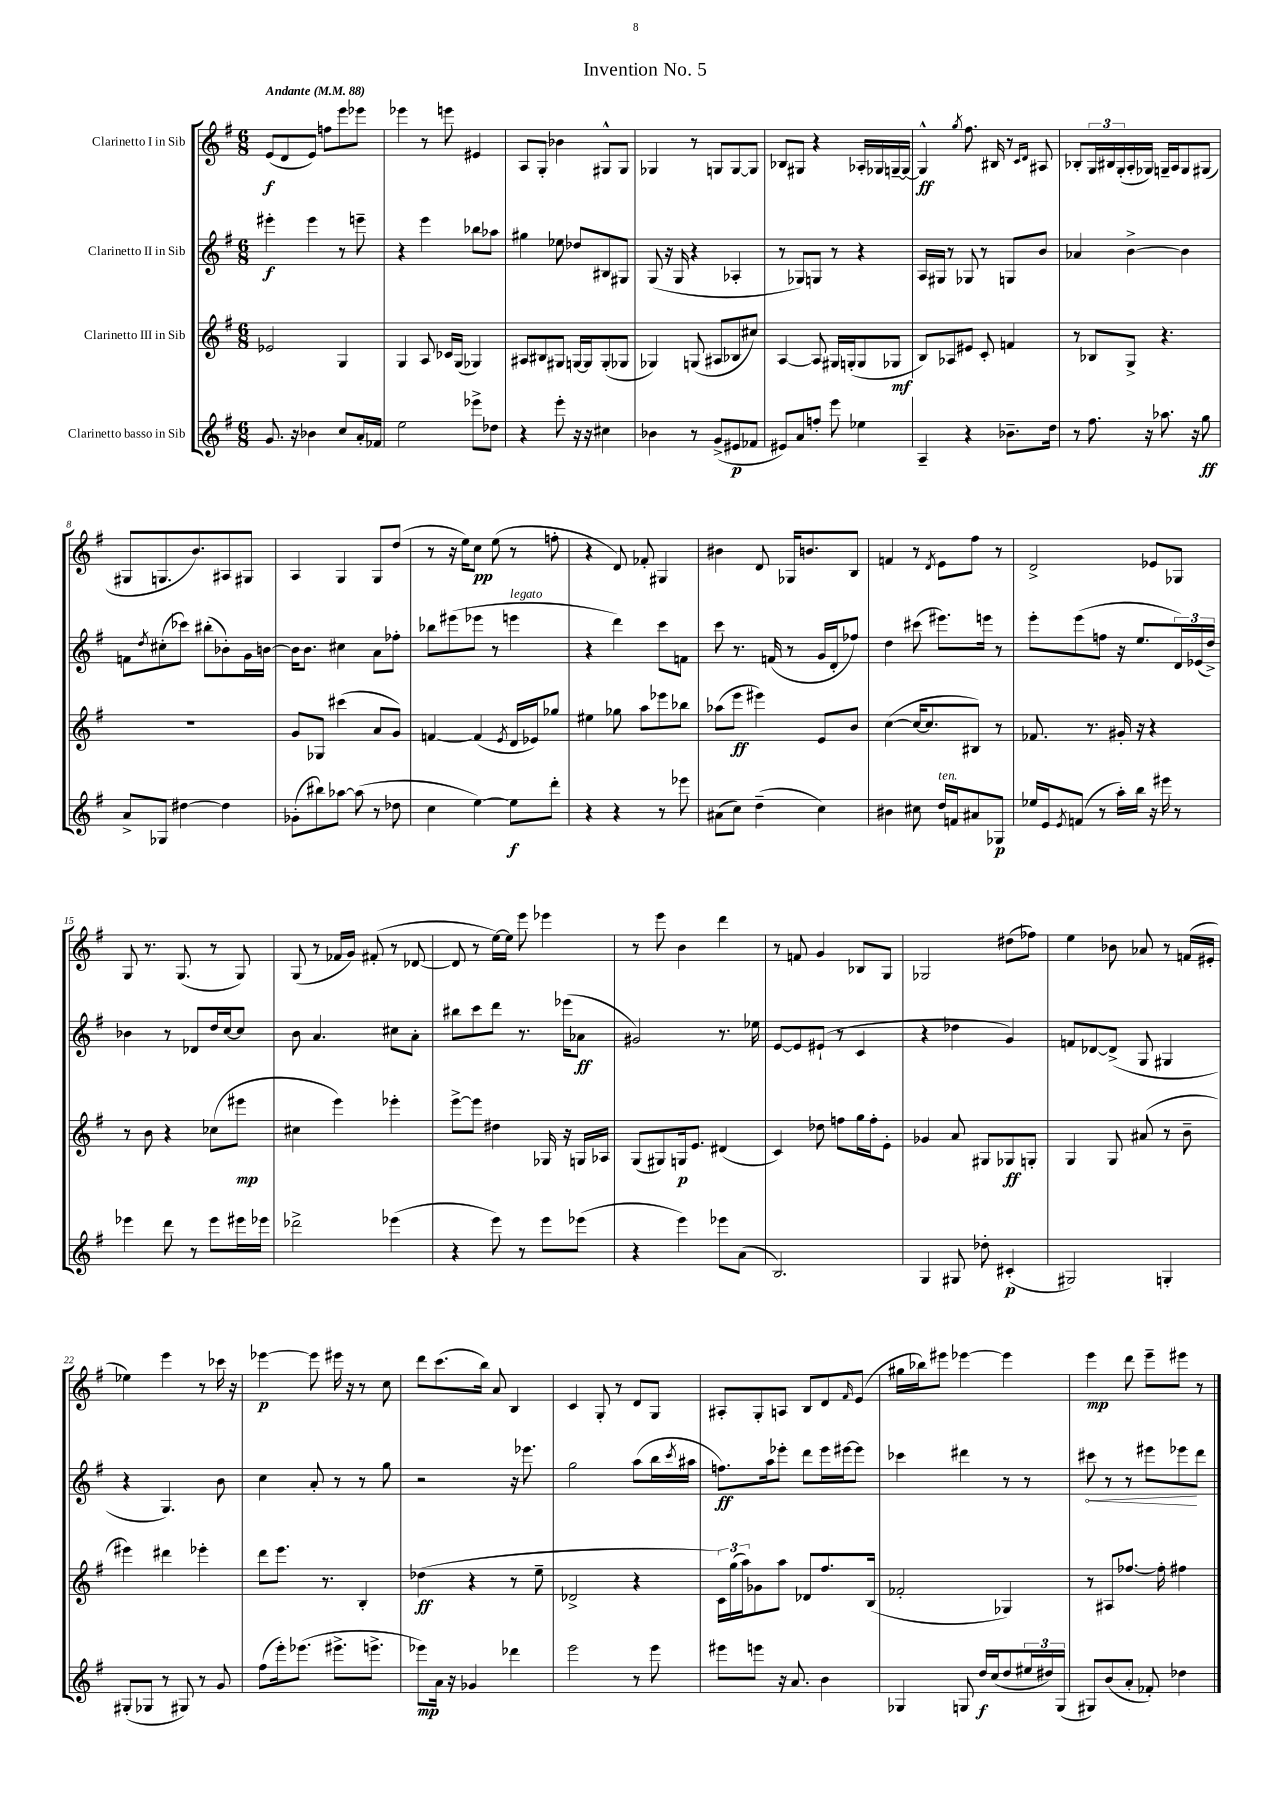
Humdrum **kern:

**kern	**kern	**kern	**kern
*staff4	*staff3	*staff2	*staff1
*clefG2	*clefG2	*clefG2	*clefG2
*k[f#]	*k[f#]	*k[f#]	*k[f#]
*M6/8	*M6/8	*M6/8	*M6/8
*MM88	*MM88	*MM88	*MM88
8.g	2e-	4eee#'	(8e
.	.	.	8d
16r	.	.	.
4b-	.	4eee#	8e)
.	.	.	8ff
8cc	4G	8r	8eee
16a'	.	8eee~	8eee-
16f-	.	.	.
=	=	=	=
2ee	4G	4r	4eee-
.	8A	4eee	8r
.	16c-	.	8eee
.	(16G	.	.
8eee-^	4G-)	8bb-	4e#
8dd-	.	8aa-	.
=	=	=	=
4r	8A#	4gg#	8A
.	8B#	.	8G'
8eee'	8G#	8ee-	4b-
16r	[16G	8dd-	.
16r	16G]	.	.
4cc#	(8G'	8B#	8G#^^
.	8G-	8G#	8G#
=	=	=	=
4b-	4G-)	(8G	4G-
.	.	16r	.
.	.	16G	.
8r	(8G	4r	8r
(8g^	8A#	.	8G
8e#	8B-	4A-'	[8G
8f-	8cc#)	.	8G]
=	=	=	=
8e#)	[4A	8r	8B-
8a	.	8G-)	8G#
8ff'	8A]	8G	4r
8eee	16G#	8r	.
.	(16G'	.	.
4ee-	8G	4r	16A-'
.	.	.	16G-
.	8G-	.	[16G~
.	.	.	16G_
=	=	=	=
4A~	8B)	16A	4G^^]
.	.	16G#	.
.	8A-	8r	.
.	.	.	8qgg
4r	8e#	8G-	8.ff#
.	8c'	8r	.
.	.	.	16B#
8.b-~	4f	8G	8r
.	.	.	16qqc
.	.	.	16qqd
.	.	8b	8A#
16dd	.	.	.
=	=	=	=
8r	8r	4a-	8B-'
8.ff#	8B-	.	24G
.	.	.	24B#
.	.	.	(24G'
.	8G^	[4b^	16A'
16r	.	.	16G-)
8.aa-	4.r	.	16G~
.	.	.	16A
.	.	4b]	8G
16r	.	.	.
8gg	.	.	(8G#
=	=	=	=
8a^	2.r	8f	8G#
.	.	8qdd	.
8G-	.	(8cc#'	8.G
[4dd#	.	8ccc-)	.
.	.	.	8.b)
.	.	(8bb#'	.
4dd#]	.	8b-')	8A#
.	.	16g	8G#
.	.	[16b	.
=	=	=	=
(8g-'	8g	16b]	4A
.	.	8.b	.
8bb#)	8G-	.	.
[8aa-	(4ccc#	4cc#	4G
(8aa-]	.	.	.
8r	8a	8a	8G
8dd-	8g)	8ff-'	(8dd
=	=	=	=
4cc	[4f	8bb-	8r
.	.	(8eee#	16r
.	.	.	16ee)
[4ee)	(4f]	8eee-	8cc
.	.	8r	(8ee
.	8qe	.	.
8ee]	16d	4eee	8r
.	16e-)	.	.
8ddd'	8gg-	.	8ff'
=	=	=	=
4r	4ee#	4r	4r
4r	8gg-	4ddd)	8d)
.	8aa	.	8f-'
8r	8eee-	8ccc	4G#
8eee-	8bb-	8f	.
=	=	=	=
(8a#	(8aa-	8ccc	4b#
8cc)	8eee	8.r	.
(4dd~	4eee#)	.	8d
.	.	(16f	.
.	.	8r	16G-
.	.	.	8.b
4cc)	8e	16g	.
.	.	16d'	.
.	8b	8ff-)	8B
=	=	=	=
4b#	([4cc	4dd	4f
8cc#	16cc_	(8ccc#	8r
.	8.cc]	.	.
.	.	.	8qd
16dd	.	8.eee#)	8e
16f	.	.	.
8a#	8B#)	.	8ff#
.	.	16eee	.
8G-	8r	8r	8r
=	=	=	=
16ee-	8.f-	8eee'	2d^
16e	.	.	.
8qe	.	.	.
(8f	.	(8eee	.
.	8.r	.	.
8r	.	8ff	.
16aa')	16g#'	16r	.
16bb	16r	8.ee	.
16r	4r	.	8e-
16eee#	.	.	.
8r	.	24d)	8G-
.	.	(24e-	.
.	.	24dd^)	.
=	=	=	=
4eee-	8r	4b-	8G
.	8b	.	8.r
8ddd	4r	8r	.
.	.	.	(8.G
8r	.	8d-	.
8eee-	(8cc-	16dd	8r
.	.	[16cc	.
16eee#	8eee#	8cc]	8G)
16eee-	.	.	.
=	=	=	=
2ddd-^	4cc#	8b	(8G
.	.	4.a	8r
.	4eee)	.	16f-
.	.	.	16g)
.	.	.	(8f#'
(4eee-	4eee-'	8cc#	8r
.	.	8a'	[8d-
=	=	=	=
4r	[8eee^	8bb#	8d-]
.	8eee]	8ccc	8r
8eee)	4dd#	8ddd	[16ee)
.	.	.	16ee]
8r	.	8.r	8eee
8eee	16G-	.	4eee-
.	16r	(16eee-	.
(8eee-	16G	8a-	.
.	16A-	.	.
=	=	=	=
4r	(8G	2g#)	8r
.	8G#)	.	8eee
4eee)	16G	.	4b
.	8.e	.	.
8eee-	(4d#	8.r	4ddd
(8a	.	.	.
.	.	16ee-	.
=	=	=	=
2.B)	4c)	[8e	8r
.	.	8e]	8f
.	8dd-	(8e#`	4g
.	8ff	8r	.
.	16gg	4c	8B-
.	16ff'	.	.
.	8e'	.	8G
=	=	=	=
4G	4g-	4r	2G-
8G#	8a	4dd-	.
8dd-'	8G#	.	.
(4c#'	8G-	4g)	(8dd#
.	8G'	.	8ff-)
=	=	=	=
2G#)	4G	8f	4ee
.	.	[8d-	.
.	8G	(8d-^]	8b-
.	(8a#	8G	8a-
4G'	8r	4G#	8r
.	8b~	.	(16f
.	.	.	16e#'
=	=	=	=
(8G#'	4eee#)	4r	4ee-)
8G-	.	.	.
8r	4ddd#	4.G)	4eee
8G#)	.	.	.
8r	4eee-'	.	8r
8g	.	8b	16ccc-
.	.	.	16r
=	=	=	=
(8ff#	8ddd	4cc	[4eee-
16eee')	8.eee	.	.
(8.eee-	.	.	.
.	.	8a'	8eee-]
.	8.r	.	.
8.eee#^	.	8r	16eee#
.	.	.	16r
.	4B'	8r	8r
8.eee^	.	.	.
.	.	8gg	8cc
=	=	=	=
8eee-)	(4dd-	2r	8ddd
16a	.	.	(8.ccc
16r	.	.	.
4g-	4r	.	.
.	.	.	16bb)
.	.	.	8a
4ddd-	8r	16r	4B
.	.	8.eee-	.
.	8ee~	.	.
=	=	=	=
2eee	2d-^	2gg	4c
.	.	.	8G'
.	.	.	8r
8r	4r	(8aa	8d
8eee	.	16bb	8G
.	.	8qccc	.
.	.	16aa#	.
=	=	=	=
8eee#	24c)	8.ff)	8A#'
.	(24gg	.	.
.	24aa)	.	.
8eee	8g-	.	8G'
.	.	16aa	.
16r	8aa	8eee-'	8A
8.a	.	.	.
.	8d-	8ddd	8B
4b	8.ff#	16eee-	8d
.	.	[16eee#	.
.	.	.	16qqf#
.	.	8eee#]	(8e
.	(16B	.	.
=	=	=	=
4G-	2f-'	4ccc-	16gg#
.	.	.	16bb-)
.	.	.	8eee#
8G	.	4ddd#	[4eee-
16dd	.	.	.
(16cc	.	.	.
8dd	4G-)	8r	4eee-]
24ee#	.	8r	.
24dd#)	.	.	.
(24G	.	.	.
=	=	=	=
8G#)	8r	8ccc#	4eee
(8b	8A#	8r	.
8a'	[8.ff-	8r	8ddd
8f-')	.	8eee#	8eee~
.	16ff-']	.	.
4dd-	4ff#	8eee-	8eee#
.	.	8ddd	8r
==	==	==	==
*-	*-	*-	*-
